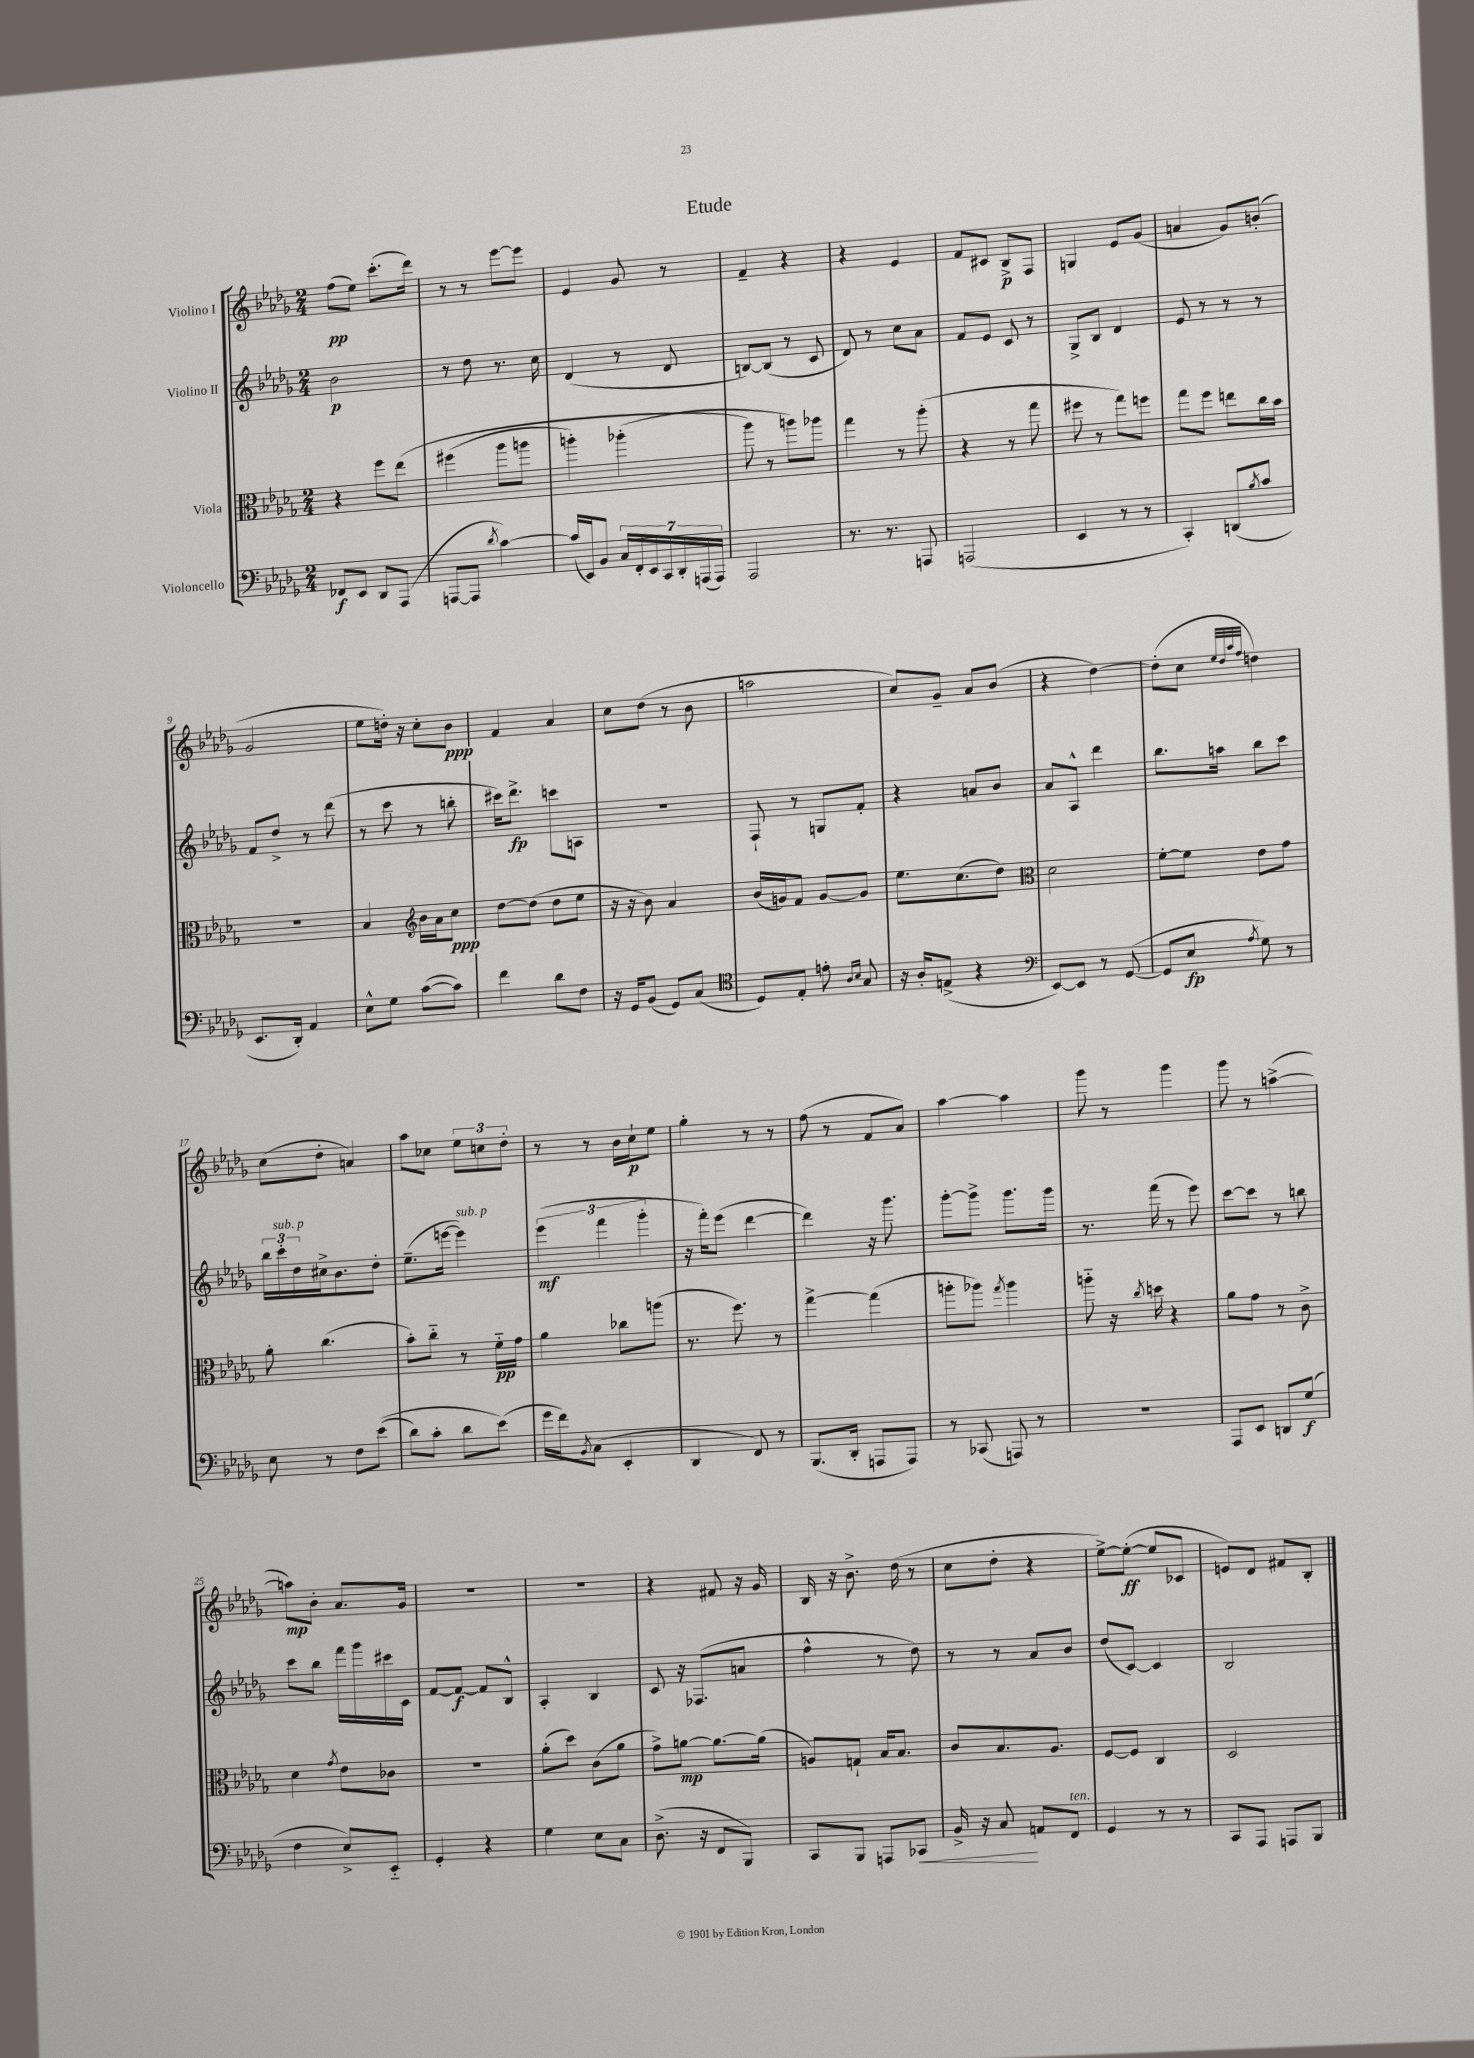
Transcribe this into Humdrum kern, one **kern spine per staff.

**kern	**kern	**kern	**kern
*staff4	*staff3	*staff2	*staff1
*clefF4	*clefC3	*clefG2	*clefG2
*k[b-e-a-d-g-]	*k[b-e-a-d-g-]	*k[b-e-a-d-g-]	*k[b-e-a-d-g-]
*M2/4	*M2/4	*M2/4	*M2/4
8FF-	4r	2b-	(8ff
8EE-	.	.	8ee-)
8DD-	8ff	.	(8.ccc'
(8AAA-	&(8ee-	.	.
.	.	.	16ddd-)
=	=	=	=
[8AAA	(4ff#	8r	8r
8AAA]	.	8dd-	8r
8qd-	.	.	.
[4c)	8aa-	8.r	[8eee-
.	8aa	.	8eee-]
.	.	16cc	.
=	=	=	=
(16c]	4aa')	(4d-	4e-
16EE-)	.	.	.
8BB-	.	.	.
28C	(4aa-'	8r	8g-
28FF'	.	.	.
28EE-	.	.	.
28CC	.	.	.
.	.	8d-	8r
28DD-'	.	.	.
(28AAA	.	.	.
28AAA)	.	.	.
=	=	=	=
2AAA-	8aa-&)	[8B)	4f~
.	8r	(8B]	.
.	8aa)	8r	4r
.	8aa-	8c	.
=	=	=	=
8.r	4gg-	8d-)	4r
.	.	8r	.
8.r	.	.	.
.	8r	8cc	4e-
8AAA	(8aa-'	8a-	.
=	=	=	=
(2AAA	4r	8f	8f
.	.	8e-	8c#
.	8r	8c	8B-^
.	8gg-	8r	8F
=	=	=	=
4EE-	8ff#	8G-^	4G
.	8r	8B-	.
8r	8gg-)	4d-	8e-
8r	8ff	.	(8g-
=	=	=	=
4CC')	8gg-	8e-	4a
.	8ff	8r	.
(8DD	8ee	8r	8g-)
8qB-	.	.	.
8c	16cc	8r	(8b'
.	16b-	.	.
=	=	=	=
8.EE-	2r	8f	2g-
.	.	8dd-^	.
16DD-')	.	.	.
4AA-	.	8r	.
.	.	(8ddd-	.
=	=	=	=
8E-^^	4B-	8r	8ee-
8G-	.	8ccc	16dd')
.	.	.	16r
*	*clefG2	*	*
([8c	16b-	8r	8cc'
.	16a-	.	.
8c])	8cc	8bb'	8b-
=	=	=	=
4f	[8dd-	16ccc#)	4f
.	.	8.ddd-^	.
.	(8dd-]	.	.
8d-	8dd-	8ccc	4a-
8F	8ee-	8A	.
=	=	=	=
16r	16r	2r	8cc
16GG-	16r	.	.
(8BB-	8b-)	.	(8dd-
8GG-)	4a-	.	8r
(8C	.	.	8b-
=	=	=	=
*clefC4	*	*	*
8D-)	(16b-	8F`	2aa
.	16g)	.	.
8E-'	8f	8r	.
8e'	[8g	8G	.
16qqA-	.	.	.
16qqB-	.	.	.
8G-	8g]	8f'	.
=	=	=	=
16r	8.ee-	4r	8cc)
16A-'	.	.	.
(8E^	.	.	8g-~
.	(8.cc	.	.
4r	.	8a	8a-
.	8dd-)	8b-	(8b-
=	=	=	=
*clefF4	*clefC3	*	*
[8EE-)	2d-	8a-	4r
8EE-]	.	8A-^^	.
8r	.	4ddd-	[4dd-)
([8GG-	.	.	.
=	=	=	=
8GG-]	[8f'	8.bb-	(8dd-']
8E-	8f]	.	8cc
.	.	16aa	.
.	.	.	32qqee-
.	.	.	32qqdd-
.	.	.	32qqaa-
8qA-	.	.	32qqff
8G-)	8e-	8bb-	4dd)
8r	8g-	8ccc	.
=	=	=	=
8E-	8a-'	24bb-	(8cc
.	.	24ccc'	.
.	.	24dd-	.
8r	(4.cc	16cc#^	8dd-'
.	.	8.b-	.
8F	.	.	4a)
&((8e-	.	8dd-'	.
=	=	=	=
8d-)	8b-')	(8.ee-~	8aa-
8c'	8cc'~	.	8cc-
.	.	[16eee	.
8d-	8r	4eee])	12ee-
.	.	.	12cc
(8e-&)	16f'~	.	.
.	.	.	12dd-'
.	16g-	.	.
=	=	=	=
16g-	4a-	(6eee-	8r
16f)	.	.	.
8qBB-	.	.	.
(8C	.	.	8r
.	.	6fff	.
4EE-'	8cc-	.	16b-
.	.	.	16cc`
.	.	6ggg-'	.
.	(8aa	.	8ee-
=	=	=	=
4DD-	8.r	16r	4gg-'
.	.	16fff')	.
.	.	(8eee-	.
.	8.ff)	.	.
8FF)	.	[4ddd-	8r
8r	8r	.	8r
=	=	=	=
(8.BBB-	[4gg-^	4ddd-])	(8ff
.	.	.	8r
16DD-'	.	.	.
8AAA	(4gg-]	16r	8f
.	.	8.ggg-	.
8AAA)	.	.	8a-)
=	=	=	=
8r	8aa'	[8ggg-'	[4aa-
(8CC-	8aa-)	8ggg-^]	.
.	8qgg-	.	.
8AAA)	4aa-	8.ggg-	4aa-]
8r	.	.	.
.	.	16ggg-	.
=	=	=	=
2r	8aa'~	8.r	8ggg-
.	16r	.	8r
.	8qcc	.	.
.	16dd	(16fff	.
.	4r	8r	4ggg-
.	.	8eee-)	.
=	=	=	=
8AAA-	8a-	[8ccc	8ggg-
8EE-	8g-	8ccc]	8r
8DD	8r	8r	([4aa^
(8G-	8c^	8bb	.
=	=	=	=
4F	4d-	8ccc	8aa])
.	.	8bb-	8b-'
.	8qg-	.	.
8E-^)	8e-	16fff	8.a-
.	.	16ggg-	.
8EE-'~	8c-	16ccc#	.
.	.	16c	16g-
=	=	=	=
4GG-'	2r	[8f	2r
.	.	8f_	.
4r	.	8f]	.
.	.	8B-^^	.
=	=	=	=
4G-	(8a-'	4A-'	2r
.	8dd-)	.	.
8E-	(8c	4B-	.
8C	8a-	.	.
=	=	=	=
(8.D-^	8g-^)	8c	4r
.	[8a	16r	.
16r	.	(8.F-	.
8FF	8.a_	.	8f#
8BBB-)	.	8a	16r
.	(16a]	.	16g-
=	=	=	=
8CC	8A)	4ff^^	16B-
.	.	.	16r
8BBB-	8G`	.	8.b-^
8AAA	16B-	8r	.
.	8.B-	.	(16dd-
8CC-	.	8dd-)	8r
=	=	=	=
16BB-^	8c	8r	8cc
16r	.	.	.
8C	8.B-	8r	8dd-'
8AA	.	8a-	4r
.	8.A-	.	.
8FF	.	8b-	.
=	=	=	=
4GG-	[8F	(8dd-	[8ee-^)
.	8F]	[8c)	(8ee-'_
8r	4C	4c]	8ee-]
8r	.	.	8c-
=	=	=	=
8CC	2D-	2B-	8e)
8AAA-	.	.	8d-
8AAA	.	.	8f#
8BBB-	.	.	8B-'
==	==	==	==
*-	*-	*-	*-
